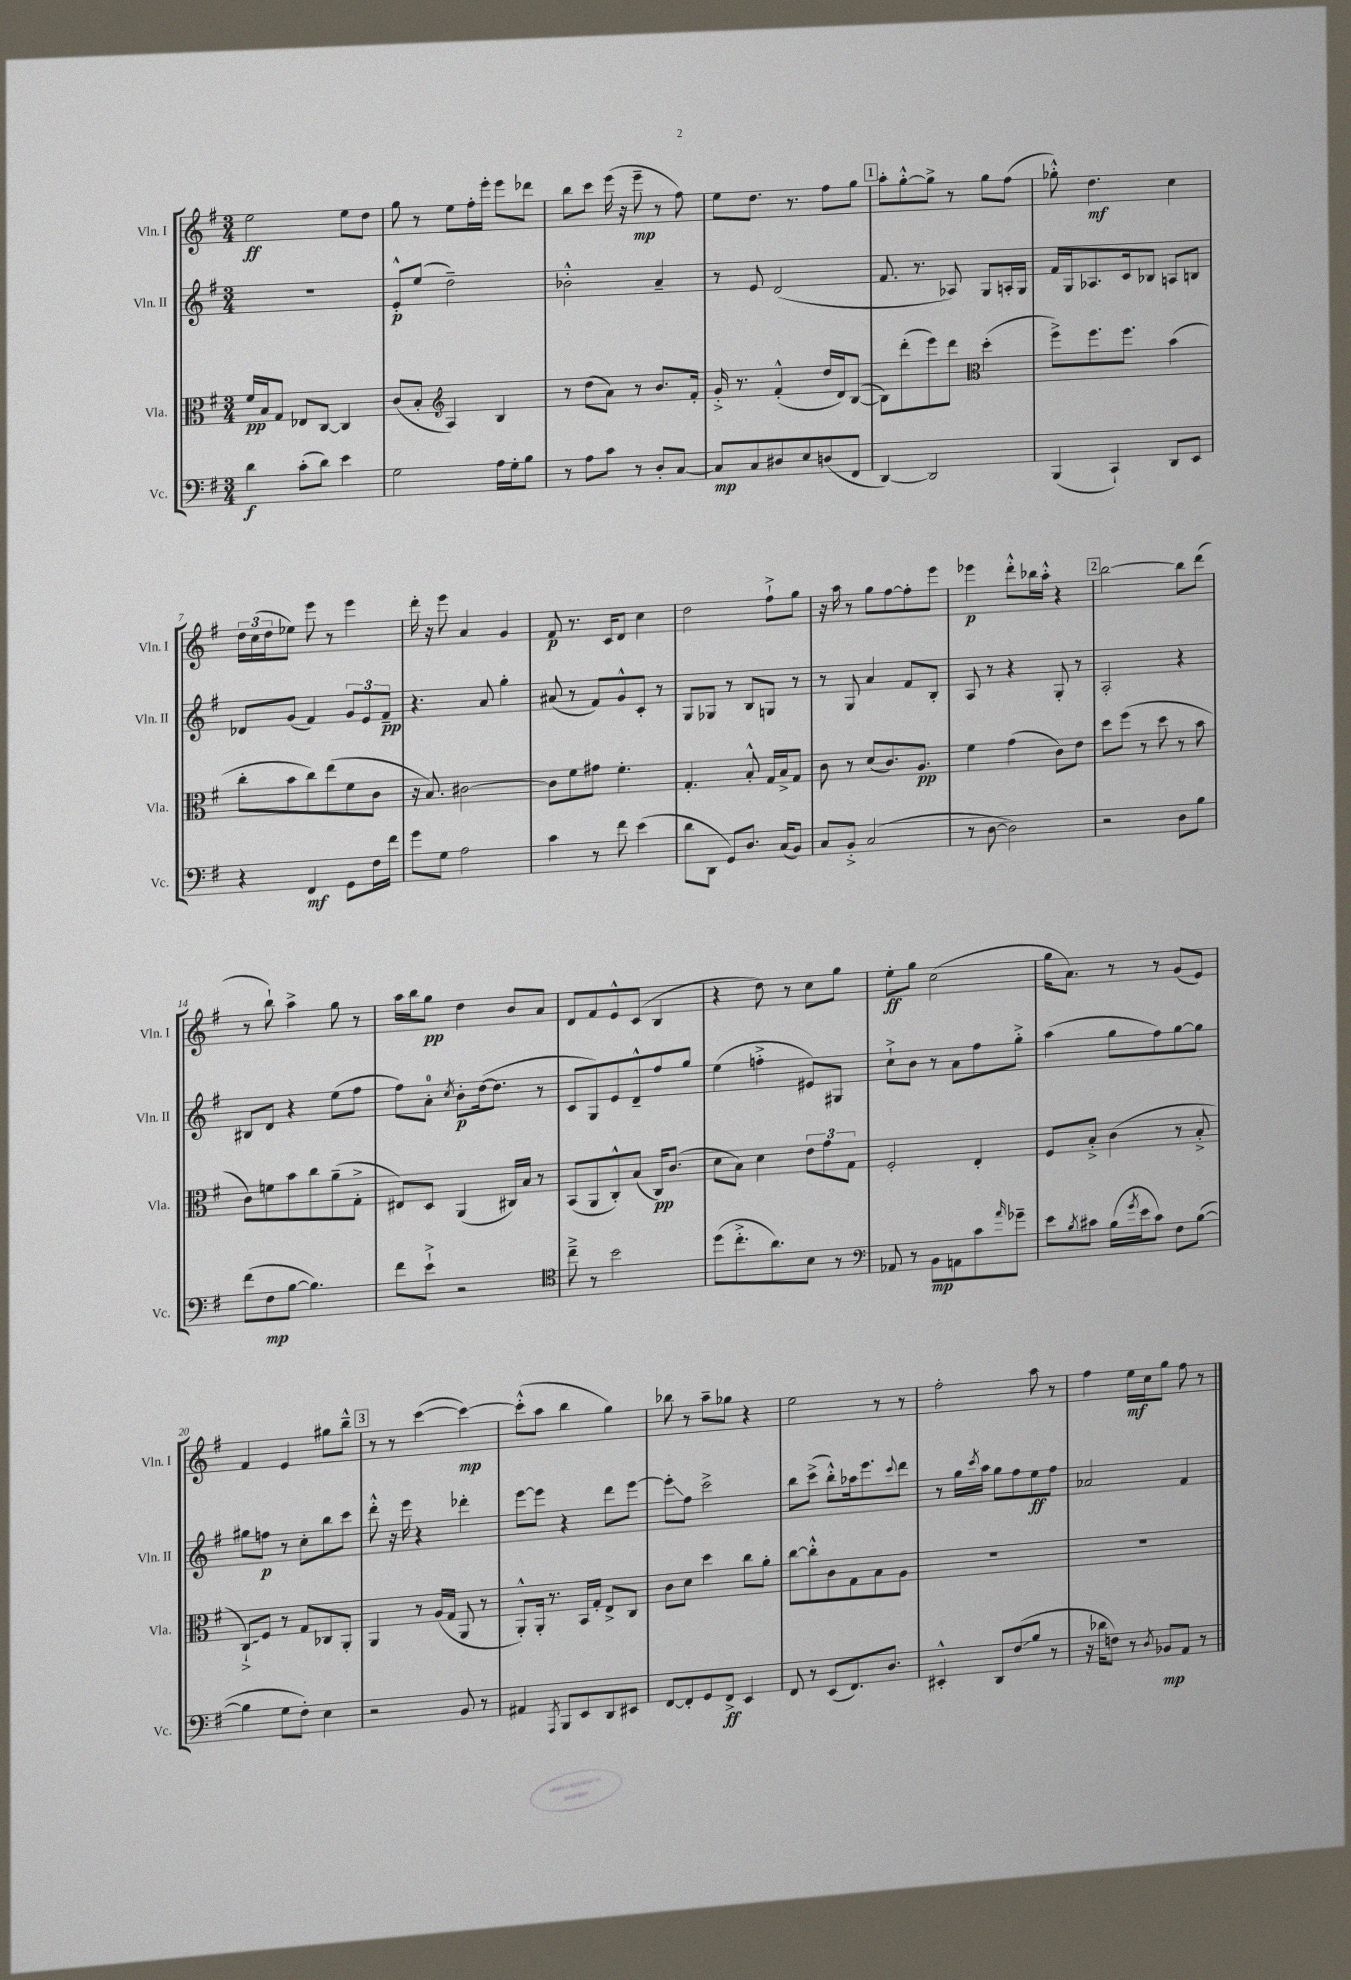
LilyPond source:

<<
\new StaffGroup <<
\new Staff = "s0" \with { instrumentName = "Vln. I" shortInstrumentName = "Vln. I" } {
    \clef treble \key g \major \numericTimeSignature \time 3/4
    e''2\ff e''8 d''8 |
    g''8 r8 e''8 fis''16-. e'''16-. e'''8 des'''8 |
    b''8 c'''8 e'''16( r16 e'''8--\mp r8 fis''8) |
    e''8 d''8. r8. fis''8 g''8 |
    \mark \markup { \box "1" } a''8-. g''8~-.-^ g''8-> r8 g''8 fis''8( |
    ges''8-.-^) d''4.\mf c''4 |
    \tuplet 3/2 { d''16 c''16( d''16 } ees''8) e'''8 r8 e'''4 |
    d'''16-. r16 e'''8 a'4 g'4 |
    fis'8\p r8. c'16 d'8 c''4 |
    d''2 fis''8-!-> g''8 |
    r16 a''16 r8 g''8 fis''8~ fis''8-. e'''8 |
    ees'''4\p d'''8-.-^ bes''16 a''16-.-^ r4 |
    \mark \markup { \box "2" } b''2~ b''8 d'''8( |
    r8 b''8-!) a''4-> g''8 r8 |
    a''16 b''16 g''8\pp d''4 b'8 a'8 |
    d'8 fis'8 e'8-^ c'8( b4 |
    r4 d''8) r8 c''8 g''8 |
    e''8-.\ff g''8 c''2( |
    g''16 a'8.) r8 r8 g'8( e'8) |
    fis'4 e'4 gis''8 b''8---^ |
    \mark \markup { \box "3" } r8 r8 c'''4~( c'''4~\mp) |
    c'''8-.-^( a''8 b''4 g''4) |
    bes''8 r8 a''8-- ges''8 r4 |
    e''2 r8 r8 |
    fis''2-. a''8 r8 |
    fis''4 e''16\mf c''16 g''8 fis''8 r8 \bar "|." |
}
\new Staff = "s1" \with { instrumentName = "Vln. II" shortInstrumentName = "Vln. II" } {
    \clef treble \key g \major \numericTimeSignature \time 3/4
    R2. |
    e'8-.-^\p e''8( d''2--) |
    bes'2-.-^ a'4-- |
    r8 e'8 d'2( |
    \mark \markup { \box "1" } fis'8. r8. aes8) g8 a16-. g16 |
    fis'16 g16 aes8. c'16 bes8 a8 b8 |
    des'8 g'8( fis'4) \tuplet 3/2 { g'8 e'8 fis'8--\pp } |
    r4. a'8 g''4-. |
    ais'8( r8 fis'8) g'8-^ c'8-. r8 |
    g8 ges8 r8 b8 g8 r8 |
    r8 g8 a'4 fis'8 b8-. |
    a8 r8 r4 g8-. r8 |
    \mark \markup { \box "2" } a2-. r4 |
    bis8 d'8 r4 e''8( fis''8 |
    fis''8) a'8-0-. \acciaccatura { c''8 } b'8-.\p d''16~( d''8. r8 |
    c'8 g8) e'8 d'8---^ fis''8 g''8 |
    e''4( f''4-.-> eis'8) gis8 |
    c''8-!-> b'8 r8 a'8 fis''8 g''8-.-> |
    a''4( g''8 fis''8) g''8~ g''8 |
    gis''8 f''8\p r8 c''8-. b''8 c'''8 |
    \mark \markup { \box "3" } d'''8-.-^ r16 e'''16 r4 des'''4-. |
    e'''8~ e'''8 r4 d'''8 e'''8~ |
    e'''8-.\glissando fis''8 c'''2-> |
    b''8 c'''8->( b''8-.-^) aes''16 e'''8. \appoggiatura { c'''8 } d'''8 |
    r8 g''16 \acciaccatura { c'''8 } a''16 g''8 fis''8 e''8\ff fis''8 |
    aes'2 fis'4 \bar "|." |
}
\new Staff = "s2" \with { instrumentName = "Vla." shortInstrumentName = "Vla." } {
    \clef alto \key g \major \numericTimeSignature \time 3/4
    fis'16\pp b16 g8 ees8 c8~ c4 |
    c'8( b8-. \clef treble a4) b4 |
    r8 d''8( a'8) r8 b'8. fis'16-. |
    g'16-.-> r8. fis'4-.-^( d''16 d'16) b8~( |
    \mark \markup { \box "1" } b8) d'''8-.( e'''8) d'''8 \clef alto d''4-.( |
    fis''8->) fis''8. fis''8. b'4( |
    c''8-. b'8 c''8) e''8( fis'8 c'8 |
    r16 b8.) cis'2~ |
    cis'8 fis'8 gis'8 fis'4.-. |
    g4.-. b8-.-^ g16 b16-> g8 |
    c'8 r8 d'8( c'8.) a8.\pp |
    fis'4 g'4( c'8) e'8 |
    \mark \markup { \box "2" } d''8 fis''8( r8 d''8 r8 b'8 |
    c'8) f'8 b'8 c''8 a'8--( g8-.-> |
    eis8) d8 a,4( cis16) b16 r8 |
    b,8( a,8 c8-.-^) b8( c16\pp) c'8.( |
    d'8 b8) d'4 \tuplet 3/2 { e'8 g'8 g8 } |
    fis2-. e4-. |
    fis8 b8-.-> c'4( r8 b8-.-> |
    \once \override Glissando.style = #'zigzag c8-!->\glissando) fis8 r8 g8 ces8 a,8-. |
    \mark \markup { \box "3" } a,4 r8 a16( g16 a,8 r8 |
    a,8-.-^) a,16-. r8. b,16 g16-. e8-> c8 |
    c'8 d'8 d''4 c''8 a'8-. |
    c''8~ c''8-.-^ c'8 g8 b8 a8 |
    R2. |
    R2. \bar "|." |
}
\new Staff = "s3" \with { instrumentName = "Vc." shortInstrumentName = "Vc." } {
    \clef bass \key g \major \numericTimeSignature \time 3/4
    d'4\f c'8-.( d'8) e'4 |
    g2 a16 g16-. b8 |
    r8 a8 c'8 r8 d8-. c8~ |
    c8\mp c8 dis8 e8 d8( fis,8 |
    \mark \markup { \box "1" } d,4~) d,2 |
    b,,4( c,4-!) d,8 e,8 |
    r4 fis,4\mf g,8 fis16 fis'16 |
    g'8 g8 a2 |
    c'4 r8 fis'8 e'4( |
    d'8 d,8 g,8) d8. c16( b,8) |
    c8 b,8-.-> c2( |
    r8 d8~ d2) |
    \mark \markup { \box "2" } r2 d8 b8 |
    fis'8( fis8\mp b8~ b4.) |
    fis'8 e'8-!-> r2 |
    \clef tenor c''8---> r8 b'2 |
    d''8( c''8.-.-> a'8.) b8 r8 |
    \clef bass aes,8 r8 b,8\mp a,8 c'8 \grace { a'16 } ges'8-- |
    e'8 \acciaccatura { b8 } cis'8 b16( \acciaccatura { g'8 } e'16 cis'8) fis8 b8~( |
    b4 g8 fis8-.) e4 |
    \mark \markup { \box "3" } r2 b,8 r8 |
    ais,4 \acciaccatura { a,,8 } b,,8 e,8 d,8 eis,8 |
    fis,8~ fis,8-. g,8 fis,8->\ff e,4 |
    fis,8 r8 e,8( fis,8.) d8. |
    eis,4-.-^ d,8 fis8\glissando( b8 r8 |
    r16 des'16 f8) r8 \acciaccatura { d8 } bes,8\mp a,8 r8 \bar "|." |
}
>>
>>
